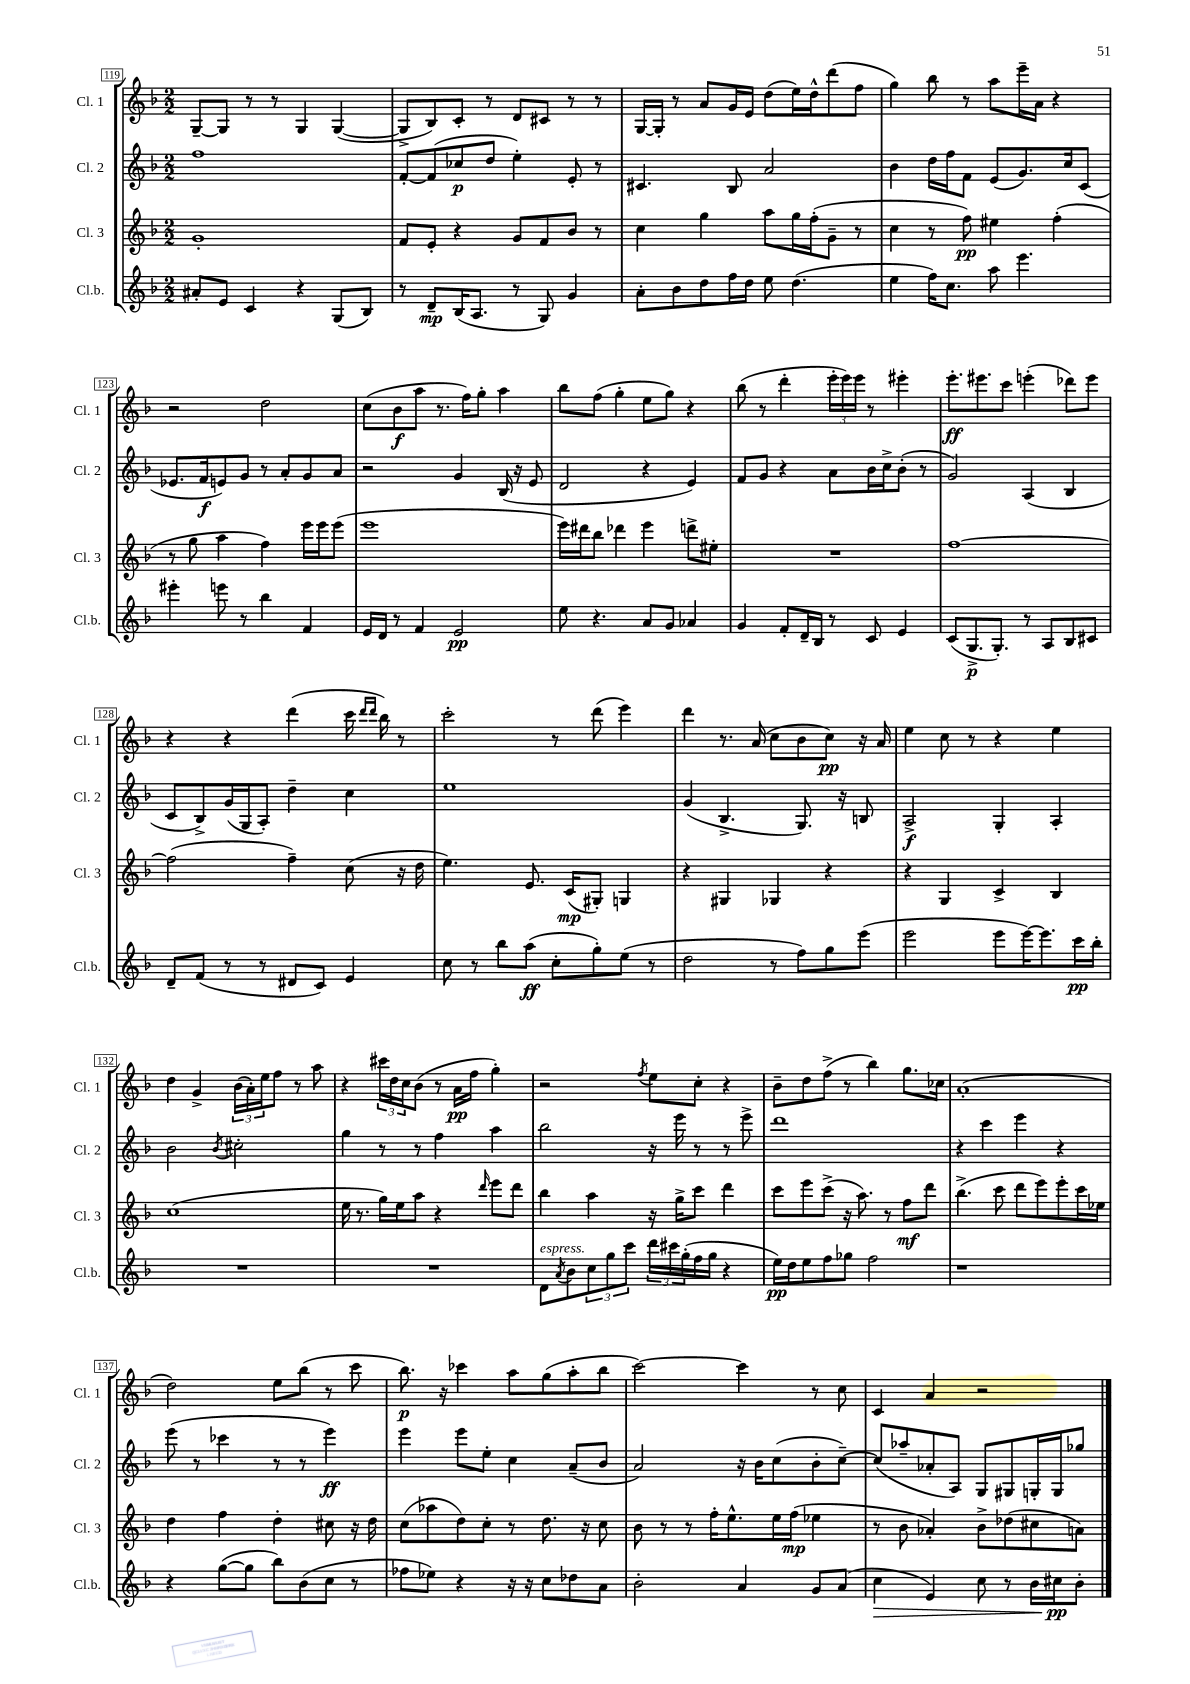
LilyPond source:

<<
\new StaffGroup <<
\new Staff = "s0" \with { instrumentName = "Cl. 1" shortInstrumentName = "Cl. 1" } {
    \clef treble \key f \major \numericTimeSignature \time 2/2
    g8~-- g8 r8 r8 g4 g4~( |
    g8-> bes8) c'8-. r8 d'8 cis'8 r8 r8 |
    g16~ g16-. r8 a'8 g'16 e'16 d''8( e''16) d''16-^ d'''8( f''8 |
    g''4) bes''8 r8 a''8 e'''16-- a'16 r4 |
    r2 d''2 |
    c''8( bes'8\f a''8 r8. f''16) g''8-. a''4 |
    bes''8 f''8( g''4-. e''8 g''8) r4 |
    bes''8( r8 d'''4-. \tuplet 3/2 { e'''16-. e'''16) e'''16 } r8 eis'''4-. |
    e'''8.-.\ff eis'''8. c'''8 e'''4-.( des'''8) e'''8 |
    r4 r4 d'''4( c'''16 \grace { d'''16 d'''16 } bes''16) r8 |
    c'''2-. r8 d'''8( e'''4) |
    d'''4 r8. a'16( c''8 bes'8 c''8\pp) r16 a'16 |
    e''4 c''8 r8 r4 e''4 |
    d''4 g'4-> \tuplet 3/2 { bes'16( a'16-.) e''16 } f''8 r8 a''8 |
    r4 \tuplet 3/2 { cis'''16 d''16 c''16 } bes'8( r8 a'16\pp f''16 g''4-.) |
    r2 \acciaccatura { f''8 } e''8 c''8-. r4 |
    bes'8-- d''8 f''8->( r8 bes''4) g''8. ces''16 |
    a'1-.( |
    d''2) e''8 bes''8( r8 c'''8 |
    bes''8.\p) r16 ces'''4 a''8 g''8( a''8-. bes''8 |
    c'''2~) c'''4 r8 c''8 |
    c'4 a'4 r2 \bar "|." |
}
\new Staff = "s1" \with { instrumentName = "Cl. 2" shortInstrumentName = "Cl. 2" } {
    \clef treble \key f \major \numericTimeSignature \time 2/2
    f''1 |
    f'8~-. f'8( ces''8\p d''8 e''4-.) e'8-. r8 |
    cis'4. bes8 a'2 |
    bes'4 d''16 f''16 f'8 e'8( g'8.) c''16 c'8( |
    ees'8. f'16\f e'8) g'8 r8 a'8-. g'8 a'8 |
    r2 g'4 bes16( r16 e'8 |
    d'2 r4 e'4) |
    f'8 g'8 r4 a'8 bes'16 c''16-> bes'8-.( r8 |
    g'2) a4( bes4 |
    c'8 bes8->) g'16( g16 a8-.) d''4-- c''4 |
    e''1 |
    g'4( bes4.-> g8.) r16 b8 |
    a2->\f g4-. a4-. |
    bes'2 \acciaccatura { bes'8 } cis''2-. |
    g''4 r8 r8 f''4 a''4 |
    bes''2 r16 e'''16 r8 r8 e'''8-> |
    d'''1 |
    r4 c'''4 e'''4 r4 |
    e'''8( r8 ces'''4 r8 r8 e'''4\ff) |
    e'''4 e'''8 e''8-. c''4 a'8--( bes'8 |
    a'2) r16 bes'16 c''8( bes'8-. c''8~--) |
    c''8( aes''8-- aes'8-. a8) g8 gis8 g16-. g16 ges''8 \bar "|." |
}
\new Staff = "s2" \with { instrumentName = "Cl. 3" shortInstrumentName = "Cl. 3" } {
    \clef treble \key f \major \numericTimeSignature \time 2/2
    g'1-. |
    f'8 e'8-. r4 g'8 f'8 bes'8 r8 |
    c''4 g''4 a''8 g''16 f''16-.( g'8-- r8 |
    c''4 r8 f''8\pp) eis''4 f''4-.( |
    r8 g''8 a''4 f''4) e'''16 e'''16 e'''8( |
    e'''1 |
    e'''16) dis'''16 bes''8 des'''4 e'''4 d'''8-> eis''8-. |
    R1 |
    f''1~ |
    f''2( f''4--) c''8( r16 d''16 |
    e''4.) e'8. c'16\mp( gis8-.) g4 |
    r4 gis4 ges4 r4 |
    r4 g4 c'4-> bes4 |
    c''1( |
    e''16 r8. g''16) e''16 a''8 r4 \grace { d'''16 } e'''8 d'''8 |
    bes''4 a''4 r16 g''16-> c'''8 d'''4 |
    c'''8 e'''8 c'''8->( r16 a''8.) r8 f''8\mf d'''8 |
    bes''4.->( c'''8 d'''8 e'''8) e'''8-. c'''16 ees''16 |
    d''4 f''4 d''4-. cis''8 r16 d''16 |
    c''8( aes''8 d''8) c''8-. r8 d''8. r16 c''8 |
    bes'8 r8 r8 f''16-. e''8.-^ e''16 f''16\mp( ees''4 |
    r8 bes'8 aes'4-.) bes'8-> des''8( cis''8 a'8) \bar "|." |
}
\new Staff = "s3" \with { instrumentName = "Cl.b." shortInstrumentName = "Cl.b." } {
    \clef treble \key f \major \numericTimeSignature \time 2/2
    ais'8-. e'8 c'4 r4 g8( bes8) |
    r8 d'8--\mp bes16( a8. r8 g8) g'4 |
    a'8-. bes'8 d''8 f''16 d''16 e''8 d''4.( |
    e''4 f''16) c''8. a''8 e'''4. |
    eis'''4-. e'''8 r8 bes''4 f'4 |
    e'16 d'16 r8 f'4 e'2\pp |
    e''8 r4. a'8 g'8 aes'4 |
    g'4 f'8-. d'16-- bes16 r8 c'8 e'4 |
    c'8( g8.->\p g8.-.) r8 a8 bes8 cis'8 |
    d'8-- f'8( r8 r8 dis'8 c'8) e'4 |
    c''8 r8 bes''8 a''8\ff( c''8-. g''8-.) e''8( r8 |
    d''2 r8 f''8) g''8 e'''8( |
    e'''2 e'''8 e'''16~) e'''8. c'''16\pp bes''16-. |
    R1 |
    R1 |
    d'8^\markup { \italic "espress." } \acciaccatura { a'8 } bes'8 \tuplet 3/2 { c''8 g''8 c'''8 } \tuplet 3/2 { d'''16 cis'''16 g''16-.( } f''16 g''16 r4 |
    e''16\pp) d''16 e''8 f''8 ges''8 f''2 |
    r1 |
    r4 g''8~( g''8 bes''8) bes'8( c''8 r8 |
    fes''8 ees''8) r4 r16 r16 c''8 des''8 a'8 |
    bes'2-. a'4 g'8 a'8( |
    c''4\> e'4) c''8 r8 bes'16 cis''16\pp\! bes'8-. \bar "|." |
}
>>
>>
\layout { \context { \Score currentBarNumber = #119 \override BarNumber.stencil = #(make-stencil-boxer 0.1 0.3 ly:text-interface::print) } }
